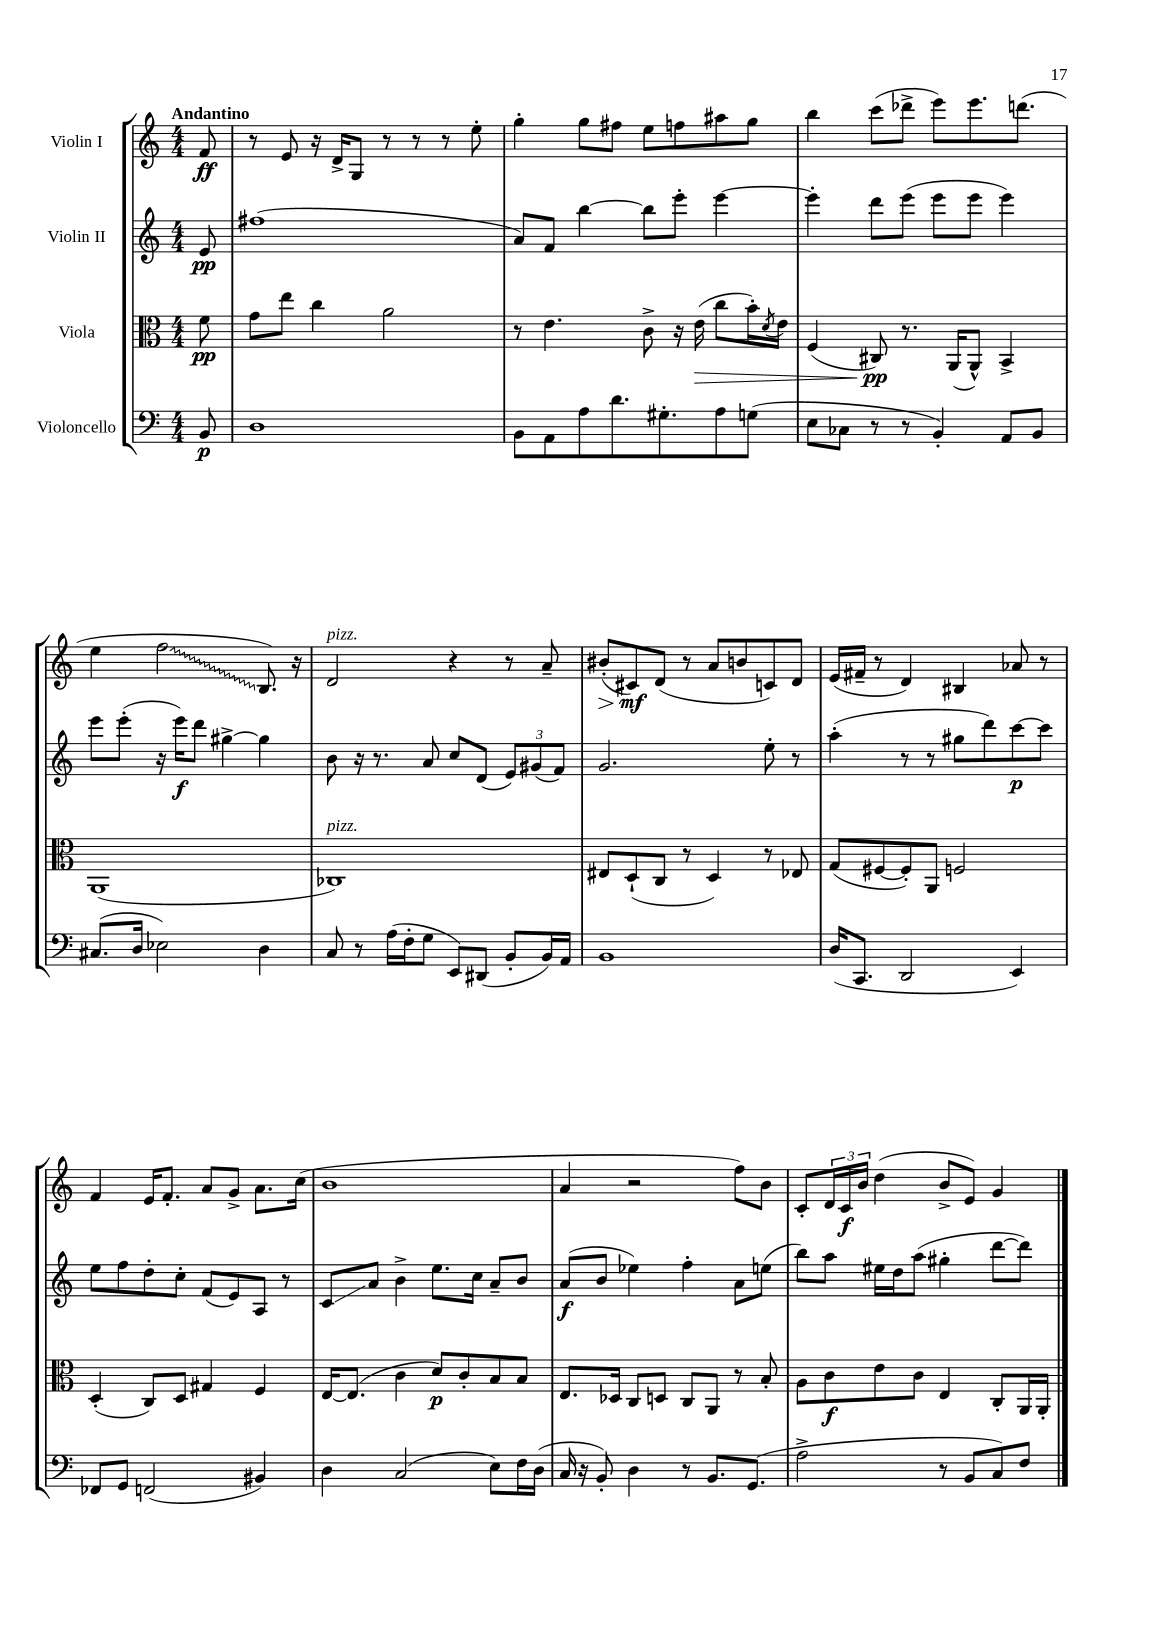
<<
\new StaffGroup <<
\new Staff = "s0" \with { instrumentName = "Violin I" } {
    \clef treble \key c \major \numericTimeSignature \time 4/4 \partial 8 \tempo "Andantino"
    f'8\ff |
    r8 e'8 r16 d'16-> g8 r8 r8 r8 e''8-. |
    g''4-. g''8 fis''8 e''8 f''8 ais''8 g''8 |
    b''4 c'''8( des'''8-> e'''8) e'''8. d'''8.( |
    e''4 \once \override Glissando.style = #'zigzag f''2\glissando b8.) r16 |
    d'2^\markup { \italic "pizz." } r4 r8 a'8-- |
    bis'8-.\>( cis'8\mf\!) d'8( r8 a'8 b'8 c'8) d'8 |
    e'16( fis'16-- r8 d'4) bis4 aes'8 r8 |
    f'4 e'16 f'8.-. a'8 g'8-> a'8. c''16( |
    b'1 |
    a'4 r2 f''8) b'8 |
    c'8-. \tuplet 3/2 { d'16 c'16\f b'16 } d''4( b'8-> e'8) g'4 \bar "|." |
}
\new Staff = "s1" \with { instrumentName = "Violin II" } {
    \clef treble \key c \major \numericTimeSignature \time 4/4 \partial 8
    e'8\pp |
    fis''1( |
    a'8) f'8 b''4~ b''8 e'''8-. e'''4~ |
    e'''4-. d'''8 e'''8( e'''8 e'''8 e'''4) |
    e'''8 e'''8-.( r16 e'''16\f) d'''8 gis''4~-> gis''4 |
    b'8 r16 r8. a'8 c''8 d'8( \tuplet 3/2 { e'8) gis'8( f'8) } |
    g'2. e''8-. r8 |
    a''4-.( r8 r8 gis''8 d'''8) c'''8~\p c'''8 |
    e''8 f''8 d''8-. c''8-. f'8( e'8) a8 r8 |
    c'8\glissando a'8 b'4-> e''8. c''16 a'8-- b'8 |
    a'8\f( b'8 ees''4) f''4-. a'8 e''8( |
    b''8) a''8 eis''16 d''16 a''8( gis''4-. d'''8~ d'''8) \bar "|." |
}
\new Staff = "s2" \with { instrumentName = "Viola" } {
    \clef alto \key c \major \numericTimeSignature \time 4/4 \partial 8
    f'8\pp |
    g'8 e''8 c''4 a'2 |
    r8 e'4. c'8-> r16 e'16\>( c''8 b'16-.) \acciaccatura { d'8 } e'16 |
    f4( cis8\pp\!) r8. a,16( a,8-^) b,4-> |
    a,1( |
    ces1^\markup { \italic "pizz." }) |
    eis8 d8-!( c8 r8 d4) r8 ees8 |
    g8( fis8~ fis8-.) a,8 f2 |
    d4-.( c8) d8 gis4 f4 |
    e16~ e8.( c'4 d'8\p) c'8-. b8 b8 |
    e8. des16 c8 d8 c8 a,8 r8 b8-. |
    a8 c'8\f e'8 c'8 e4 c8-. a,16 a,16-. \bar "|." |
}
\new Staff = "s3" \with { instrumentName = "Violoncello" } {
    \clef bass \key c \major \numericTimeSignature \time 4/4 \partial 8
    b,8\p |
    d1 |
    b,8 a,8 a8 d'8. gis8.-. a8 g8( |
    e8 ces8 r8 r8 b,4-.) a,8 b,8 |
    cis8.( d16 ees2) d4 |
    c8 r8 a16( f16-. g8 e,8) dis,8( b,8-. b,16) a,16 |
    b,1 |
    d16( c,8. d,2 e,4) |
    fes,8 g,8 f,2( bis,4) |
    d4 c2( e8) f16 d16( |
    c16 r16 b,8-.) d4 r8 b,8. g,8.( |
    a2-> r8 b,8 c8) f8 \bar "|." |
}
>>
>>
\layout { \context { \Score \remove "Bar_number_engraver" } }
